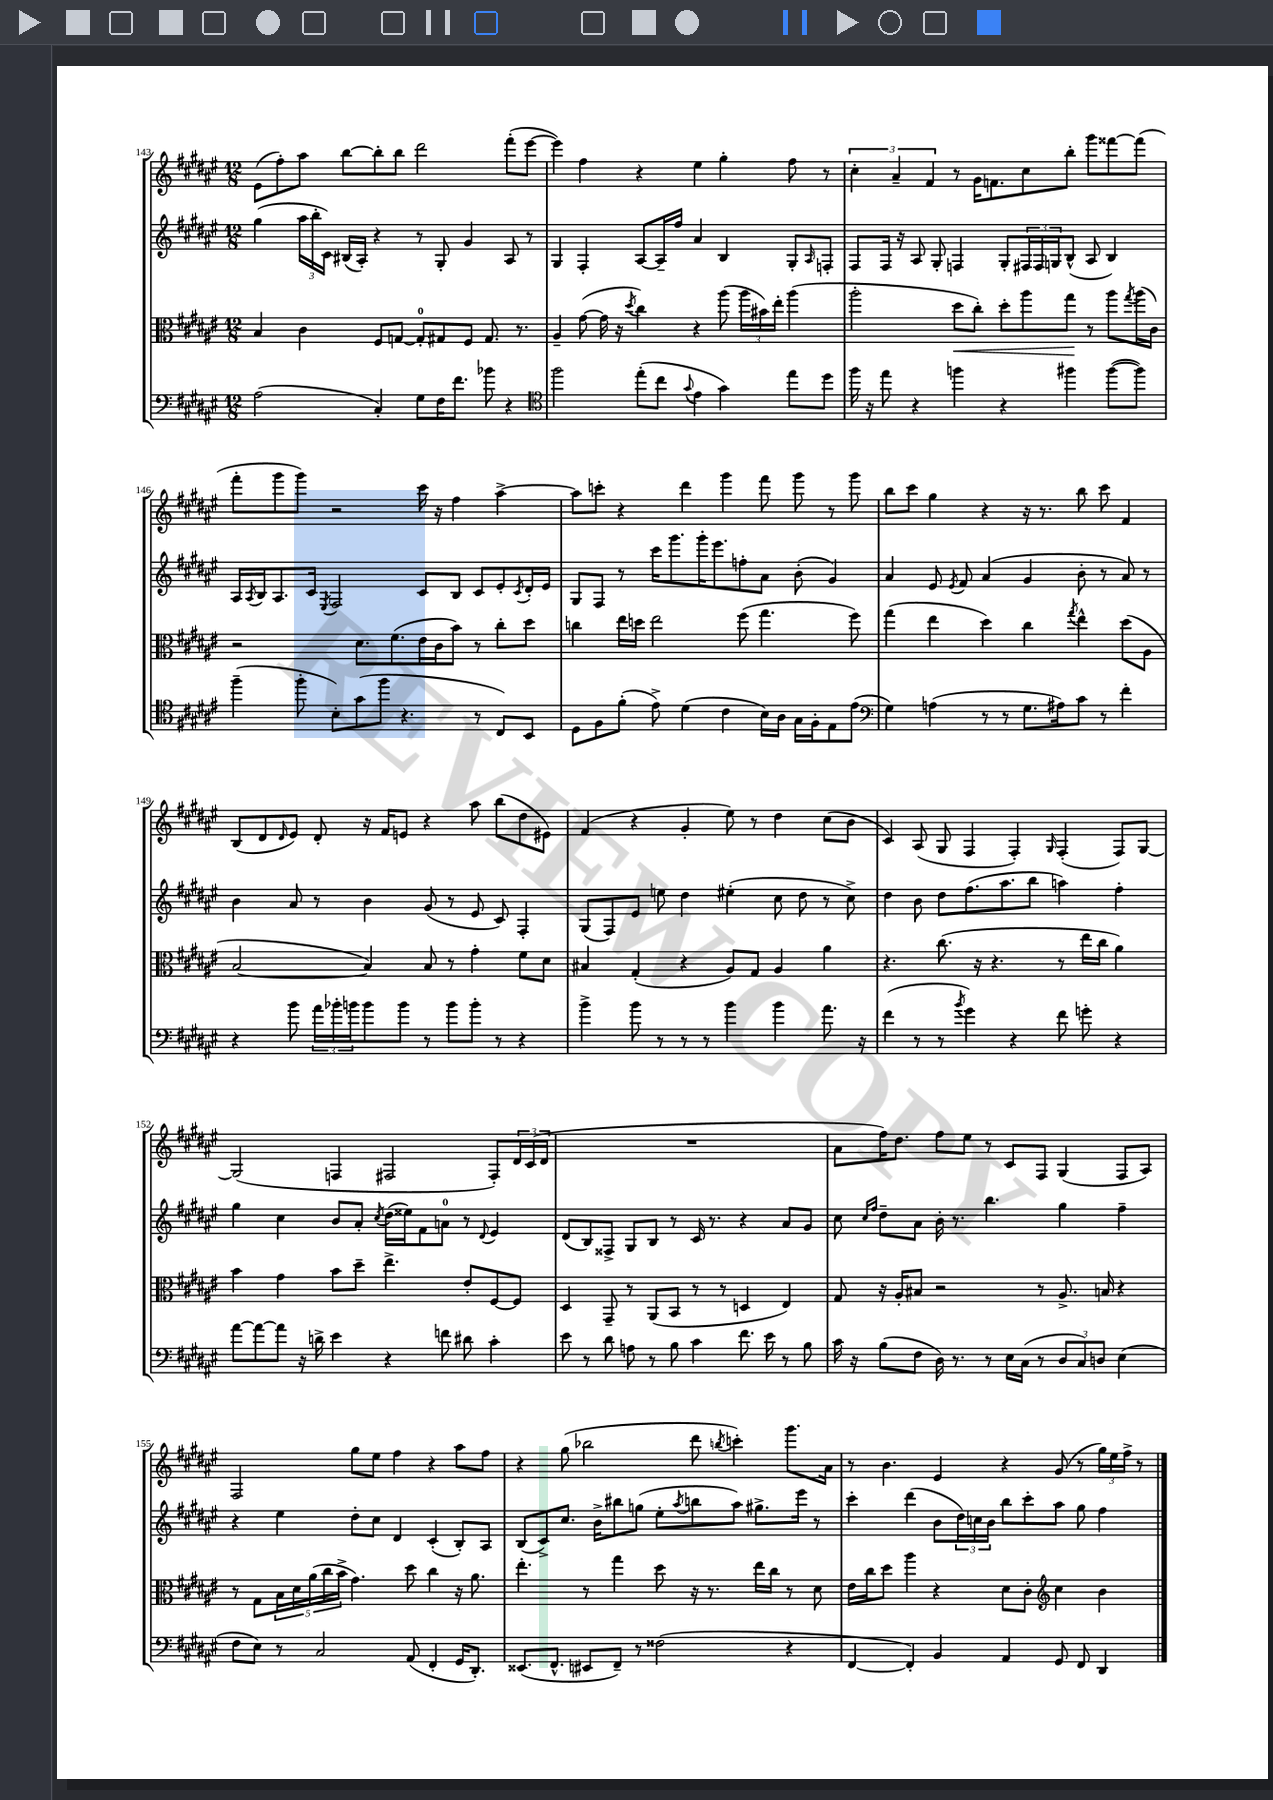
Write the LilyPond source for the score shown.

<<
\new StaffGroup <<
\new Staff = "s0" {
    \clef treble \key fis \major \numericTimeSignature \time 12/8
    eis'8( fis''8-.) ais''8 b''8~ b''8-. b''8 dis'''2 fis'''8-.( eis'''8~ |
    eis'''4) fis''4 r4 eis''4 gis''4-. fis''8 r8 |
    \tuplet 3/2 { cis''4-. ais'4-- fis'4 } r8 gis'16 f'8. cis''8 b''8-. gis'''8 fisis'''8~ fisis'''8( |
    fis'''8-. gis'''8 gis'''8) r2 cis'''16 r16 fis''4 ais''4~-> |
    ais''8 c'''8-. r4 dis'''4 gis'''4 fis'''8 gis'''8 r8 gis'''8 |
    b''8 cis'''8 gis''4 r4 r16 r8. b''8 cis'''8 fis'4 |
    b8( dis'8 \grace { dis'16 } eis'8) dis'8-. r16 fis'16 e'8 r4 ais''8 b''8( dis''8 eis'8) |
    fis'4( r4 gis'4-. eis''8) r8 dis''4 cis''8( b'8 |
    cis'4) ais8( gis8 fis4 fis4-.) \grace { gis16 } fis4-.( fis8) gis8~ |
    gis2( f4 fis2 fis8-.) \tuplet 3/2 { dis'16 cis'16( dis'16 } |
    R1. |
    ais'8 fis''16) dis''8. fis''8 eis''8 r8 cis'8 fis8 gis4( fis8 ais8) |
    fis2 gis''8 eis''8 fis''4 r4 ais''8 fis''8 |
    r4 gis''8( bes''2 dis'''8 \acciaccatura { b''8 } c'''4-.) gis'''8. ais'16 |
    r8 b'4. eis'4 r4 gis'8( r8 \tuplet 3/2 { gis''16) eis''16 fis''16-> } r8 \bar "|." |
}
\new Staff = "s1" {
    \clef treble \key fis \major \numericTimeSignature \time 12/8
    gis''4( \tuplet 3/2 { ais''16 b''16-. cis'16) } bis16( ais16-.) r4 r8 gis8-. gis'4 ais8 r8 |
    gis4 fis4-. ais8~ ais16-- fis''16 ais'4 b4 gis8-. \grace { ais16 } f8-. |
    fis8 fis16 r16 ais8 gis8-. f4 gis8-. \tuplet 3/2 { fis16 fis16 g16 } b8-^( ais8 b4) |
    ais16 \acciaccatura { ais8 } b16 ais8. cis'16 \acciaccatura { eis8 } fis2 cis'8 b8 cis'8 eis'8-. \acciaccatura { cis'8 } dis'16-. eis'16 |
    gis8 fis8 r8 cis'''16 gis'''8. gis'''16-. eis'''8. f''8-. ais'8 b'8-.( gis'4) |
    ais'4 eis'8 \acciaccatura { eis'8 } fis'8 ais'4( gis'4 b'8-. r8 ais'8) r8 |
    b'4 ais'8 r8 b'4 gis'8( r8 eis'8 cis'8) fis4-. |
    gis8( fis8) eis'8 e''8 dis''4 eis''4-.( cis''8 dis''8 r8 cis''8->) |
    dis''4 b'8 dis''8 fis''8.( ais''8. b''8 a''4) fis''4-. |
    gis''4 cis''4 b'8 ais'8-. \acciaccatura { cis''8 } dis''16( eisis''16) fis'8 a'8-0 r8 \appoggiatura { dis'8 } eis'4 |
    dis'8( b8) fisis8-> gis8 b8 r8 cis'16 r8. r4 ais'8 gis'8 |
    cis''8 \grace { cis''16 fis''16 } dis''8-- ais'8 b'16-. r8. b''4. gis''4 fis''4-- |
    r4 eis''4 dis''8-. cis''8 dis'4 cis'4-.( b8-.) ais8 |
    b8( cis'8->) cis''8. b'16-> bis''8 g''8( eis''8-. \acciaccatura { ais''8 } b''8 ais''8) gis''8.-> eis'''16 r8 |
    cis'''4-. dis'''4( b'8 \tuplet 3/2 { dis''16) c''16 b'16 } b''8 cis'''8-. ais''8 gis''8 fis''4 \bar "|." |
}
\new Staff = "s2" {
    \clef alto \key fis \major \numericTimeSignature \time 12/8
    b4 cis'4 fis8 g8~ g8-0-. gis8 fis8 gis8. r8. |
    ais4-- gis'8~( gis'16 r16 \acciaccatura { dis''8 } cis''4) r4 ais''8( \tuplet 3/2 { ais''16 bis'16) eis''16-. } ais''4( |
    ais''2-. dis''8\< cis''8-.) dis''8-. ais''8 gis''8\! r8 ais''8 \acciaccatura { gis''8 } ais''16( cis'16) |
    r2 dis'8. fis'8.( eis'16 cis'16 b'8) r8 cis''8-. dis''8 |
    c''4 eis''16 d''16 eis''2 fis''8( gis''4. fis''8) |
    gis''4( eis''4 dis''4) cis''4 \acciaccatura { gis''8 } eis''4-^ dis''8( ais8 |
    b2~ b4) b8 r8 gis'4-. fis'8 dis'8 |
    bis4 gis4-.( r4 ais8) gis8 ais4 ais'4 |
    r4. cis''8.( r16 r4. r8 eis''16 cis''16 ais'4) |
    b'4 gis'4 b'8 dis''8-- eis''4.-> eis'8-. fis8~ fis8 |
    dis4 gis,8-- r8 ais,8( b,8 r8 r8 d4 eis4) |
    gis8 r16 ais16-. bis8 r2 r8 ais8.-> b16 r4 |
    r8 gis8 \tuplet 5/4 { b16 dis'16 ais'16( cis''16 b'16-> } gis'4.) dis''8 cis''4 r16 ais'8. |
    eis''4.-. r8 gis''4 dis''8 r16 r8. eis''16 cis''16 r8 dis'8 |
    eis'16 cis''16 dis''8 ais''4 r4 dis'8 cis'8-. \clef treble cis''4 b'4 \bar "|." |
}
\new Staff = "s3" {
    \clef bass \key fis \major \numericTimeSignature \time 12/8
    ais2( cis4-.) gis8 fis16 fis'8. bes'8 r4 |
    \clef tenor fis''2 eis''8-.( cis''8 \appoggiatura { gis'8 } eis'4 gis'4) eis''8 dis''8 |
    fis''16 r16 eis''8 r4 f''4 r4 fis''4 fis''8~( fis''8) |
    fis''4--( fis''8-. b8-.) gis'8( fis''8 r4. r8 cis8) b,8 |
    dis8 fis8 fis'8-.( eis'8->) dis'4( cis'4 b16) ais16 gis16 fis16-. eis8 eis'8( |
    \clef bass gis4) a4( r8 r8 gis8. ais16) cis'8 r8 fis'4-. |
    r4 b'8 \tuplet 3/2 { ais'16 bes'16-. b'16 } b'8 b'8 r8 b'8 b'8-. r8 r4 |
    b'4-> b'8 r8 r8 r8 b'4 b'4 ais'8. r16 |
    fis'4( r8 r8 \acciaccatura { b'8 } gis'4) r4 fis'8 g'8-. r4 |
    ais'8~ ais'8~ ais'8 r16 d'16-> eis'4 r4 f'8 dis'8 cis'4-. |
    eis'8 r8 dis'8 a8 r8 b8 cis'4 fis'8. eis'16 r8 b8 |
    cis'16 r16 b8( fis8 dis16) r8. r8 eis16 cis16( r8 \tuplet 3/2 { dis8 cis8) d8 } eis4( |
    fis8 eis8) r8 cis2 ais,8( fis,4-. gis,16 dis,8.-.) |
    eisis,8.( fis,8.-^ eis,8 fis,8--) r8 fisis2( r4 |
    fis,4~ fis,4-.) b,4 ais,4 gis,8 fis,8 dis,4 \bar "|." |
}
>>
>>
\layout { \context { \Score currentBarNumber = #143 } }
